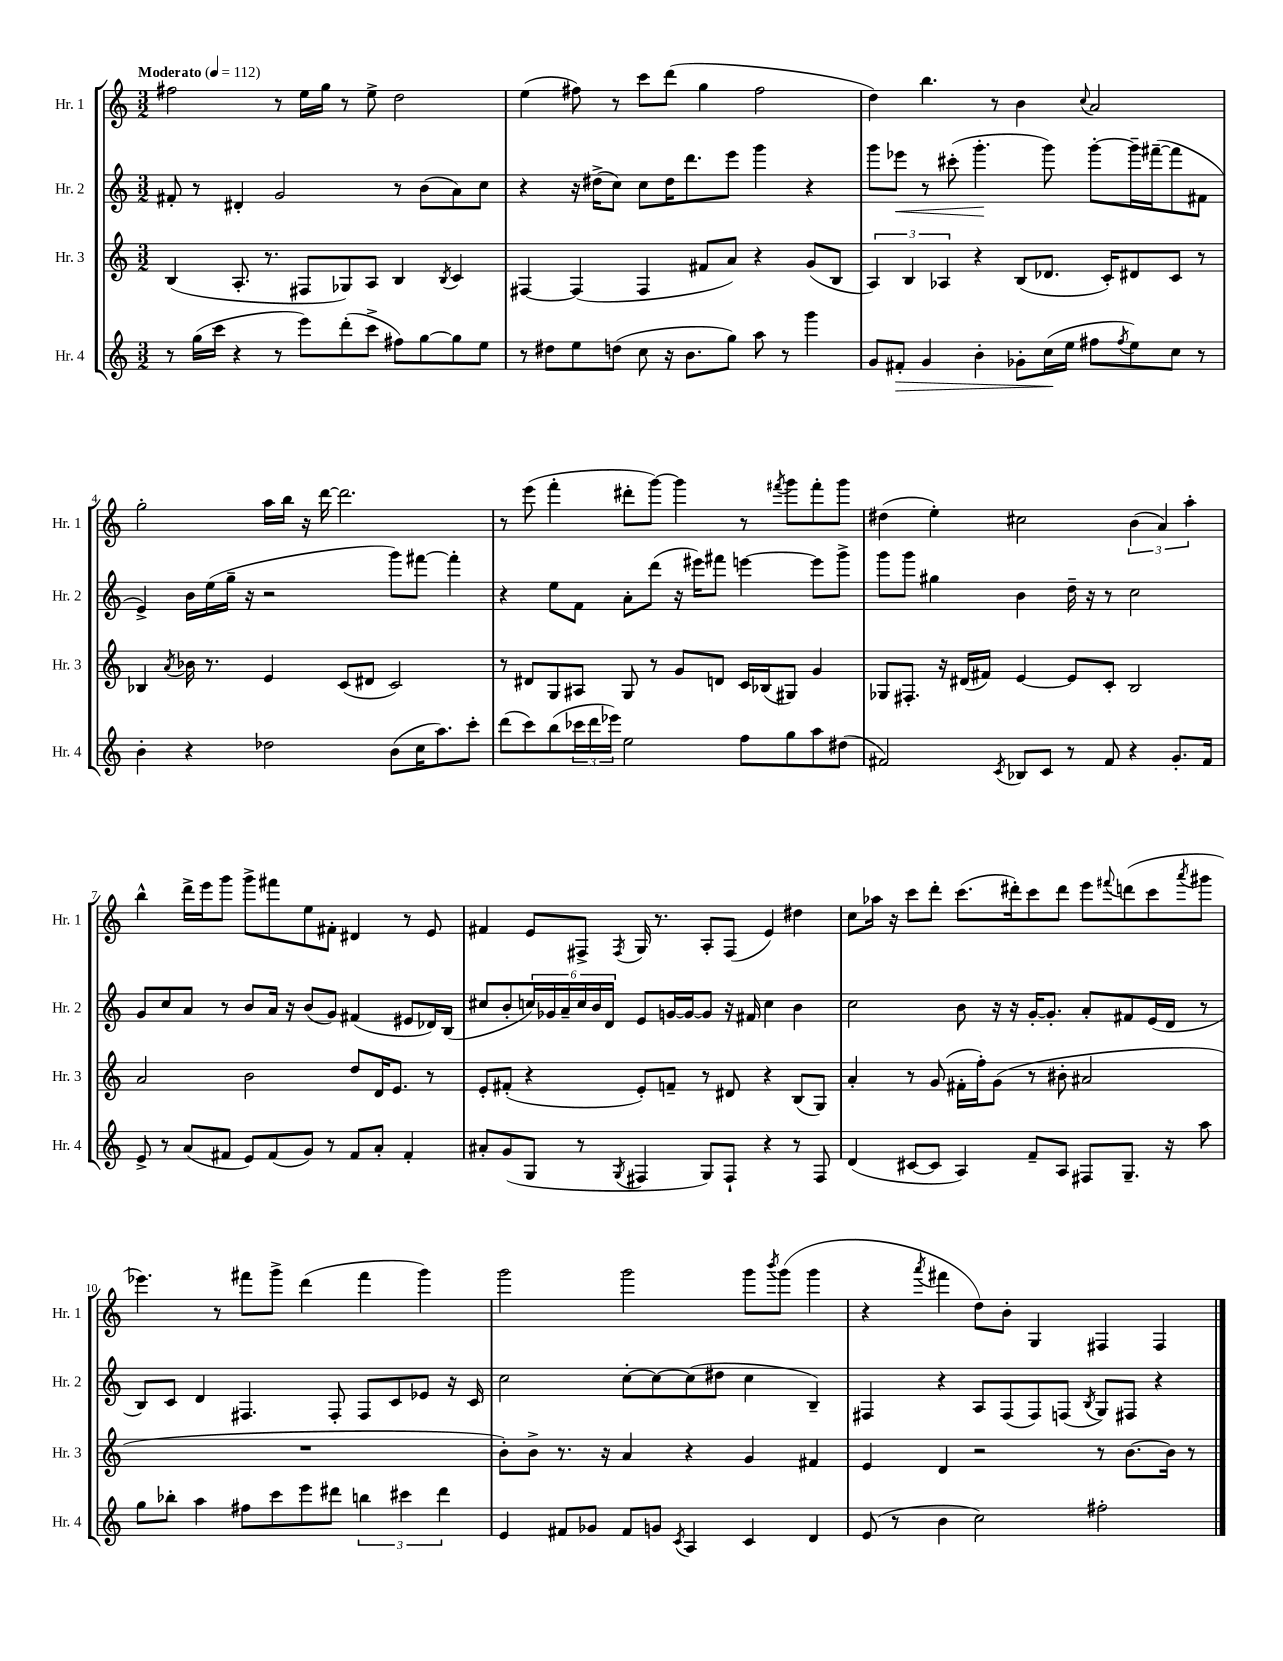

**kern	**kern	**kern	**kern
*staff4	*staff3	*staff2	*staff1
*clefG2	*clefG2	*clefG2	*clefG2
*k[]	*k[]	*k[]	*k[]
*M3/2	*M3/2	*M3/2	*M3/2
*MM112	*MM112	*MM112	*MM112
8r	(4B	8f#'	2ff#
(16gg	.	8r	.
16ccc	.	.	.
4r	8.A'	4d#'	.
.	8.r	.	.
8r	.	2g	8r
8eee)	8F#	.	16ee
.	.	.	16gg
(8ddd'	8G-)	.	8r
8ccc^	8A	.	8ee^
8ff#)	4B	8r	2dd
[8gg	.	(8b	.
.	8qB	.	.
8gg]	4c	8a)	.
8ee	.	8cc	.
=	=	=	=
8r	[4F#	4r	(4ee
8dd#	.	.	.
8ee	(4F#]	16r	8ff#)
.	.	(16dd#^	.
(8dd	.	8cc)	8r
8cc	4F#	8cc	8ccc
16r	.	16dd#	(8ddd
8.b	.	8.ddd	.
.	8f#	.	4gg
8gg)	8a)	8eee	.
8aa	4r	4ggg	2ff#
8r	.	.	.
4ggg	(8g	4r	.
.	8B	.	.
=	=	=	=
8g	6A)	8ggg	4dd)
8f#'	.	8eee-	.
.	6B	.	.
4g	.	8r	4.bb
.	6A-	.	.
.	.	(8ccc#'	.
4b'	4r	4.ggg'	.
.	.	.	8r
8g-'	(8B	.	4b
(16cc	8.d-	8ggg)	.
16ee	.	.	.
.	.	.	8qqcc
8ff#	.	[8ggg'	2a
.	16c')	.	.
8qff#	.	.	.
8ee)	8d#	16ggg~]	.
.	.	([16fff#~	.
8cc	8c	8fff#]	.
8r	8r	8f#	.
=	=	=	=
4b'	4B-	4e^)	2gg'
.	8qa	.	.
4r	16b-	16b	.
.	8.r	(16ee	.
.	.	16gg~	.
.	.	16r	.
2dd-	4e	2r	16aa
.	.	.	16bb
.	.	.	16r
.	.	.	[16ddd
.	(8c	.	2.ddd]
.	8d#	.	.
(8b	2c)	8ggg)	.
16cc	.	[8fff#	.
8.aa)	.	.	.
.	.	4fff#']	.
8ccc'	.	.	.
=	=	=	=
(8ddd	8r	4r	8r
8ccc)	8d#	.	(8eee
(8bb	8G	8ee	4fff'
24ccc-	8A#	8f	.
24ddd	.	.	.
24eee-)	.	.	.
2ee	8G	8a'	8ddd#'
.	8r	(8ddd	[8ggg)
.	8g	16r	4ggg]
.	.	16eee#)	.
.	8d	8fff#	.
8ff	16c	[4eee	8r
.	(16B-	.	.
.	.	.	8qfff#
8gg	8G#)	.	8ggg
8aa	4g	8eee]	8fff#'
(8dd#	.	8ggg^	8ggg
=	=	=	=
2f#)	8G-	8ggg	(4dd#
.	8.F#'	8ggg	.
.	.	4gg#	4ee')
.	16r	.	.
.	(16d#	.	.
.	16f#)	.	.
8qc	.	.	.
8B-	[4e	4b	2cc#
8c	.	.	.
8r	8e]	16dd~	.
.	.	16r	.
8f#	8c'	8r	.
4r	2B	2cc	(6b
.	.	.	6a)
8.g'	.	.	.
.	.	.	6aa'
16f#	.	.	.
=	=	=	=
8e^	2a	8g	4bb^^
8r	.	8cc	.
(8a	.	8a	16ddd^
.	.	.	16eee
8f#	.	8r	8ggg
8e)	2b	8b	8ggg^
(8f#	.	16a	8fff#
.	.	16r	.
8g)	.	(8b	8ee
8r	.	8g)	8f#'
8f#	8dd	(4f#	4d#
8a'	16d	.	.
.	8.e	.	.
4f#'	.	8e#	8r
.	8r	16d-)	8e
.	.	(16B	.
=	=	=	=
8a#'	8e'	8cc#	4f#
(8g	(8f#'	8b'	.
8G	4r	24cc)	8e
.	.	24g-	.
.	.	24a~	.
8r	.	24cc	8F#^
.	.	24b	.
.	.	24d	.
8qG	.	.	8qF#
4F#	8e')	8e	16G
.	.	.	8.r
.	8f~	[16g	.
.	.	16g_	.
8G)	8r	8g]	8A'
8F#`	8d#	16r	(8F#
.	.	16f#	.
4r	4r	4cc	4e)
8r	(8B	4b	4dd#
8F#	8G)	.	.
=	=	=	=
(4d	4a'	2cc	8cc
.	.	.	16aa-
.	.	.	16r
[8c#	8r	.	8ccc
8c#]	(8g	.	8ddd'
4A)	16f#'	8b	(8.ccc
.	16ff')	.	.
.	(8g	16r	.
.	.	16r	16ddd#')
8f~	8r	[16g'	8ccc
.	.	8.g']	.
8A	8b#'	.	8ddd#
8F#	2a#	8a'	8eee
.	.	.	8qqfff#
8.G~	.	8f#	(8ddd
.	.	(16e	8ccc
16r	.	16d	.
.	.	.	8qaaa
8aa	.	8r	8ggg#
=	=	=	=
8gg	1.r	8B)	4.eee-)
8bb-'	.	8c	.
4aa	.	4d	.
.	.	.	8r
8ff#	.	4.F#	8fff#
8ccc	.	.	8ggg^
8eee	.	.	(4ddd
8ddd#	.	8F#'	.
6bb	.	8F#	4fff#
.	.	8c	.
6ccc#	.	.	.
.	.	8e-	4ggg)
6ddd#	.	.	.
.	.	16r	.
.	.	16c	.
=	=	=	=
4e	8b')	2cc	2ggg
.	8b^	.	.
8f#	8.r	.	.
8g-	.	.	.
.	16r	.	.
8f#	4a	[8cc'	2ggg
8g	.	8cc_	.
8qc	.	.	.
4A	4r	(8cc]	.
.	.	8dd#	.
4c	4g	4cc	8ggg
.	.	.	8qbbb
.	.	.	(8ggg
4d	4f#	4B~)	4ggg
=	=	=	=
(8e	4e	4F#	4r
8r	.	.	.
.	.	.	8qaaa
4b	4d	4r	4fff#
2cc)	2r	8A	8dd)
.	.	(8F#	8b'
.	.	8F#)	4G
.	.	(8F	.
.	.	8qB	.
2ff#'	8r	8G)	4F#
.	[8.b	8F#	.
.	.	4r	4F#
.	16b]	.	.
.	8r	.	.
==	==	==	==
*-	*-	*-	*-
